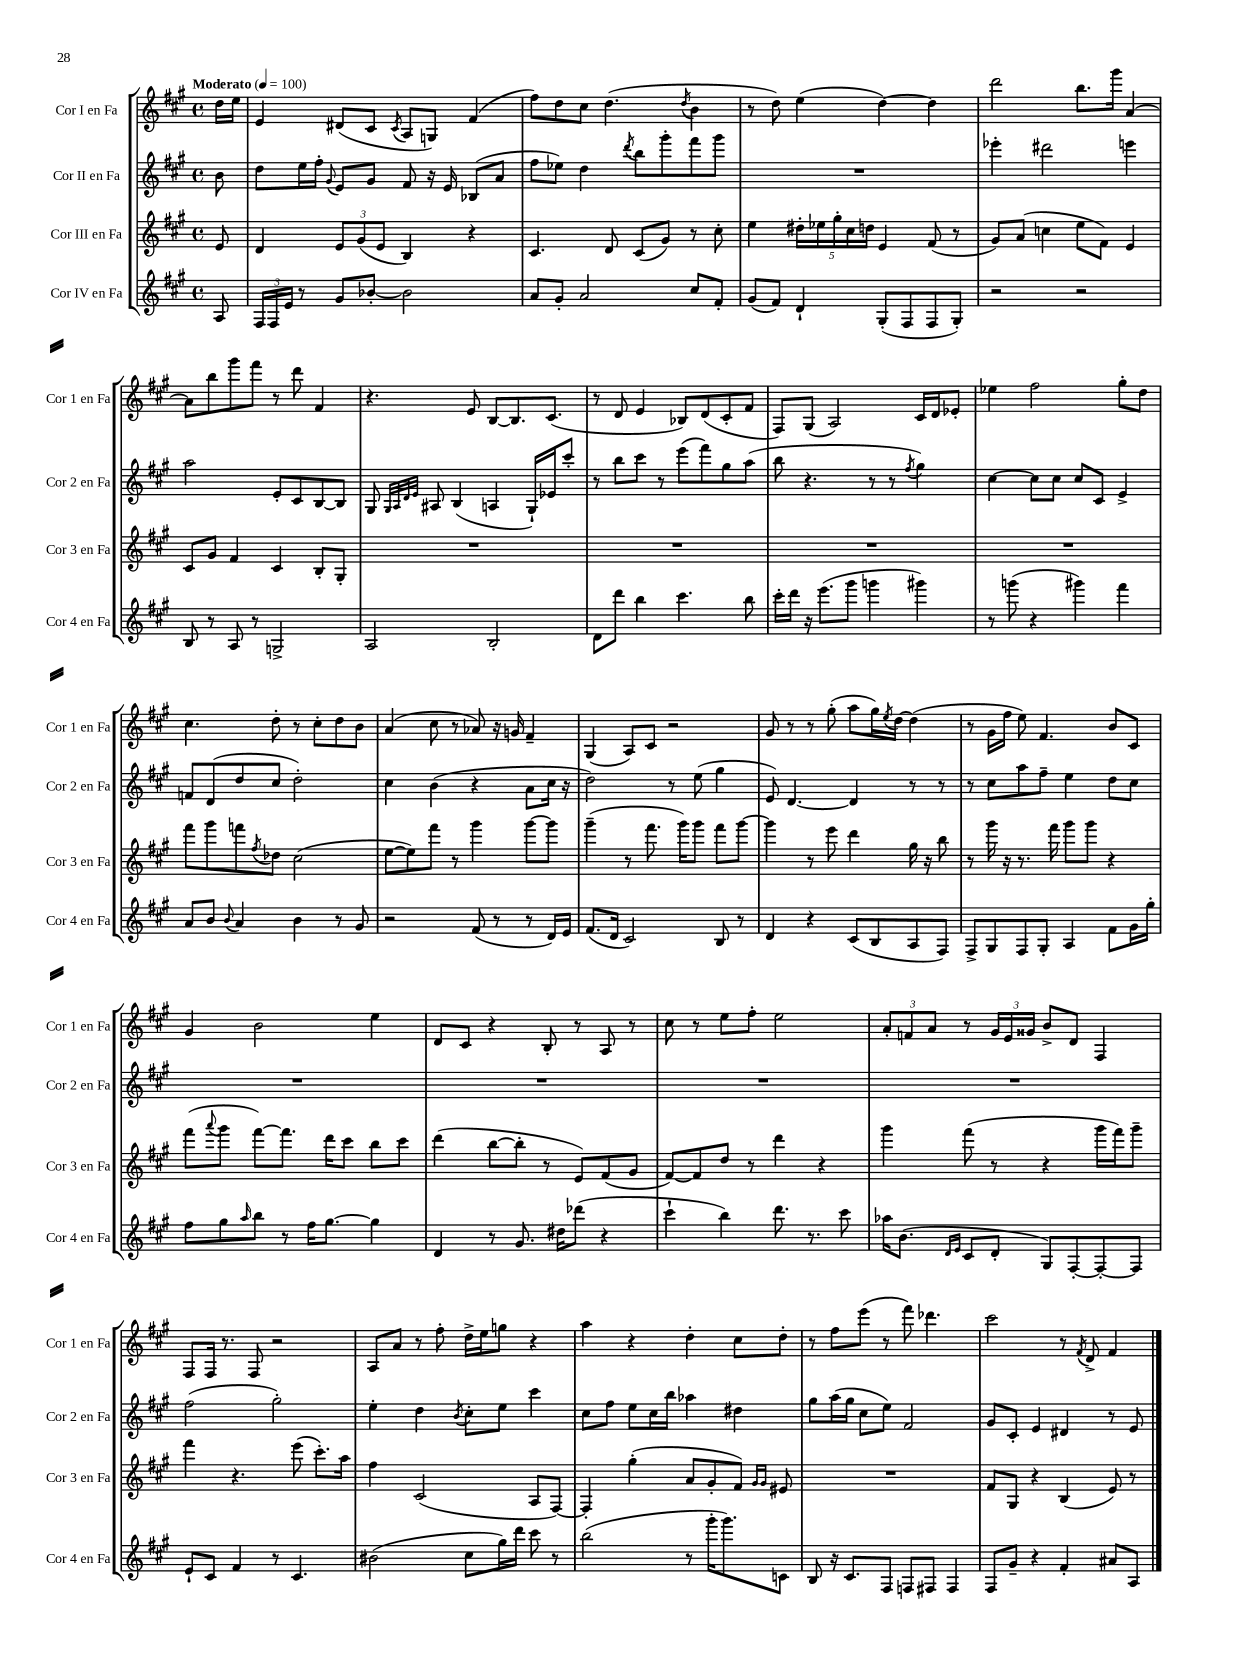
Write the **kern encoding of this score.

**kern	**kern	**kern	**kern
*staff4	*staff3	*staff2	*staff1
*clefG2	*clefG2	*clefG2	*clefG2
*k[f#c#g#]	*k[f#c#g#]	*k[f#c#g#]	*k[f#c#g#]
*M4/4	*M4/4	*M4/4	*M4/4
*met(c)	*met(c)	*met(c)	*met(c)
*MM100	*MM100	*MM100	*MM100
8A/	8e/	8b\	16dd\LL
.	.	.	16ee\JJ
=	=	=	=
24F#/LL	4d/	8dd\L	4e/
24F#/	.	.	.
24e/JJ	.	.	.
8r	.	16ee\L	.
.	.	16ff#'\JJ	.
.	.	8qqg#/	.
8g#/L	12e/L	8e/L	(8d#/L
.	(12g#/	.	.
[8b-'/J	.	8g#/J	8c#/J
.	12e/J	.	.
.	.	.	8qc#/
2b-\]	4B/)	8f#/	8A/L
.	.	16r	8G/J)
.	.	16e/	.
.	4r	(8B-/L	(4f#/
.	.	8a/J	.
=	=	=	=
8a/L	4.c#/	8ff#\L	8ff#\L)
8g#'/J	.	8ee-\J)	8dd\
2a/	.	4dd\	8cc#\J
.	8d/	.	(4.dd\
.	.	8qddd/	.
.	(8c#/L	8bb\L	.
.	8g#/J)	8ggg#'\	.
.	.	.	8qdd/
8cc#/L	8r	8fff#\	4b\
8f#'/J	8cc#'\	8ggg#\J	.
=	=	=	=
(8g#/L	4ee\	1r	8r
8f#/J)	.	.	8dd\)
4d`/	20dd#'\LL	.	(4ee\
.	20ee-\	.	.
.	20gg#'\	.	.
.	20cc#\	.	.
.	20dd\JJ	.	.
(8G#'/L	4e/	.	[4dd\)
8F#/	.	.	.
8F#/	(8f#/	.	4dd\]
8G#'/J)	8r	.	.
=	=	=	=
2r	8g#/L)	4eee-'\	2ddd\
.	(8a/J	.	.
.	4cc\	2ddd#\	.
2r	8ee\L	.	8.bb\L
.	8f#\J)	.	.
.	.	.	16ggg#\Jk
.	4e/	4eee\	[4a/
=	=	=	=
8B/	8c#/L	2aa\	8a\]L
8r	8g#/J	.	8bb\
8A/	4f#/	.	8ggg#\
8r	.	.	8fff#\J
2G^/	4c#/	8e'/L	8r
.	.	8c#/	8ddd\
.	8B'/L	[8B/	4f#/
.	8G#'/J	8B/]J	.
=	=	=	=
2A/	1r	8G#/	4.r
.	.	32qqG#/LLL	.
.	.	32qqA/	.
.	.	32qqd/	.
.	.	32qqe/JJJ	.
.	.	8A#/	.
.	.	(4B/	.
.	.	.	8e/
2B'/	.	4A/	[8B/L
.	.	.	8.B/]
.	.	16G#`/LL)	.
.	.	16e-/J	(8.c#/J
.	.	8ccc#'/J	.
=	=	=	=
8d\L	1r	8r	8r
8ddd\J	.	8bb\L	8d/
4bb\	.	8ccc#\J	4e/
.	.	8r	.
4.ccc#\	.	(8eee\L	8B-/L)
.	.	8fff#\)	(8d/
.	.	8gg#\	8c#'/
8bb\	.	(8aa\J	8f#/J
=	=	=	=
16ccc#'\LL	1r	8bb\	8F#/L)
16ddd\JJ	.	.	.
16r	.	4.r	(8G#/J
(8.eee\L	.	.	.
.	.	.	2A/)
8ggg#\J	.	.	.
4ggg\	.	8r	.
.	.	8r	.
.	.	8qff#/	.
4ggg#\)	.	4gg#\)	16c#/LL
.	.	.	16d/J
.	.	.	8e-'/J
=	=	=	=
8r	1r	[4cc#\	4ee-\
(8ggg\	.	.	.
4r	.	8cc#\]L	2ff#\
.	.	8cc#\J	.
4ggg#\)	.	8cc#/L	.
.	.	8c#/J	.
4fff#\	.	4e^/	8gg#'\L
.	.	.	8dd\J
=	=	=	=
8a/L	8fff#\L	8f/L	4.cc#\
8b/J	8ggg#\	(8d/	.
8qqb/	.	.	.
4a/	8fff\	8dd/	.
.	8qff#/	.	.
.	8dd-\J	8cc#/J	8dd'\
4b\	(2cc#\	2dd'\)	8r
.	.	.	8cc#'\L
8r	.	.	8dd\
8g#/	.	.	8b\J
=	=	=	=
2r	[8ee\L	4cc#\	(4a/
.	8ee\])	.	.
.	8fff#\J	(4b\	8cc#\
.	8r	.	8r
(8f#/	4ggg#\	4r	8a-/)
8r	.	.	16r
.	.	.	16g/
8r	[8ggg#\L	8a\L	4f#~/
16d/LL)	8ggg#\]J	16cc#\Jk	.
16e/JJ	.	16r	.
=	=	=	=
(8.f#/L	(4ggg#~\	2dd\)	(4G#/
16d/Jk	.	.	.
2c#/)	8r	.	8A/L)
.	8.fff#\	.	8c#/J
.	.	8r	2r
.	16ggg#\LK)	.	.
.	8ggg#\J	(8ee\	.
8B/	8fff#\L	4gg#\	.
8r	[8ggg#\J	.	.
=	=	=	=
4d/	4ggg#\]	8e/)	8g#/
.	.	[4.d/	8r
4r	8r	.	8r
.	8eee\	.	(8gg#'\
(8c#/L	4ddd\	4d/]	8aa\L
8B/	.	.	16gg#\L)
.	.	.	8qee/
.	.	.	[16dd\JJ
8A/	16gg#\	8r	(4dd\]
.	16r	.	.
8F#/J)	8bb\	8r	.
=	=	=	=
8F#^/L	8r	8r	8r
8G#/	16ggg#\	8cc#\L	16g#\LL
.	16r	.	16ff#\JJ
8F#/	8.r	8aa\	8ee\)
8G#'/J	.	8ff#~\J	4.f#/
.	16fff#\	.	.
4A/	8ggg#\L	4ee\	.
.	8ggg#\J	.	.
8f#\L	4r	8dd\L	8b/L
16g#\L	.	8cc#\J	8c#/J
16gg#'\JJ	.	.	.
=	=	=	=
8ff#\L	(8fff#\L	1r	4g#/
.	8qqaaa/	.	.
8gg#\	8ggg#\J	.	.
16qqaa/	.	.	.
8bb\J	[8fff#\L)	.	2b\
8r	8.fff#\]J	.	.
16ff#\LK	.	.	.
[8.gg#\J	16ddd\LK	.	.
.	8ccc#\J	.	.
4gg#\]	8bb\L	.	4ee\
.	8ccc#\J	.	.
=	=	=	=
4d/	(4ddd\	1r	8d/L
.	.	.	8c#/J
8r	[8bb\L	.	4r
8.g#/	8bb'\]J	.	.
.	8r	.	8B'/
16dd#\LK	.	.	.
(8ddd-\J	8e/L)	.	8r
4r	(8f#/	.	8A/
.	8g#/J	.	8r
=	=	=	=
4ccc#`\	[8f#/L)	1r	8cc#\
.	8f#/]	.	8r
4bb\)	8dd/J	.	8ee\L
.	8r	.	8ff#'\J
8.ddd\	4ddd\	.	2ee\
8.r	.	.	.
.	4r	.	.
8ccc#\	.	.	.
=	=	=	=
16aa-\LK	4ggg#\	1r	12a'/L
(8.b\J	.	.	.
.	.	.	12f/
.	.	.	12a/J
16qqd/LL	.	.	.
16qqe/JJ	.	.	.
8c#/L	(8fff#\	.	8r
8d'/J	8r	.	24g#/LL
.	.	.	24e/
.	.	.	24g##/JJ
8G#/L)	4r	.	8b^/L
[8F#'/	.	.	8d/J
8F#'/_	16ggg#\LL	.	4F#/
.	16fff#\J)	.	.
8F#/]J	8ggg#~\J	.	.
=	=	=	=
8e`/L	4fff#\	(2ff#\	8F#/L
8c#/J	.	.	16F#/Jk
.	.	.	8.r
4f#/	4.r	.	.
.	.	.	8F#/
8r	.	2gg#'\)	2r
4.c#/	(8eee\	.	.
.	8.ccc#'\L)	.	.
.	16aa\Jk	.	.
=	=	=	=
(2b#\	4ff#\	4ee'\	8A/L
.	.	.	8a/J
.	(2c#/	4dd\	8r
.	.	.	8ff#'\
.	.	8qb/	.
8cc#\L	.	8cc#'\L	16dd^\LL
.	.	.	16ee\J
16gg#\L)	.	8ee\J	8gg\J
16ddd\JJ	.	.	.
8ccc#\	8A/L	4ccc#\	4r
8r	[8F#/J)	.	.
=	=	=	=
(2bb\	4F#'/]	8cc#\L	4aa\
.	.	8ff#\J	.
.	(4gg#'\	8ee\L	4r
.	.	16cc#\L	.
.	.	16bb\JJ	.
8r	8a/L	4aa-\	4dd'\
16ggg#'\LK	8g#'/	.	.
8.ggg#\)	.	.	.
.	8f#/J)	4dd#\	8cc#\L
.	16qqg#/LL	.	.
.	16qqg#/JJ	.	.
8c\J	8e#/	.	8dd'\J
=	=	=	=
8B/	1r	8gg#\L	8r
16r	.	(16aa\L	8ff#\L
8.c#/L	.	16gg#\JJ	.
.	.	8cc#\L	(8eee\J
8F#/J	.	8ee\J)	8r
8F/L	.	2f#/	8fff#\)
8F#/J	.	.	4.ddd-\
4F#/	.	.	.
=	=	=	=
8F#/L	8f#/L	8g#/L	2ccc#\
8g#~/J	8G#/J	8c#'/J	.
4r	4r	4e/	.
4f#'/	(4B/	4d#/	8r
.	.	.	8qf#/
.	.	.	8d^/
8a#/L	8e/)	8r	4f#/
8A/J	8r	8e/	.
==	==	==	==
*-	*-	*-	*-
